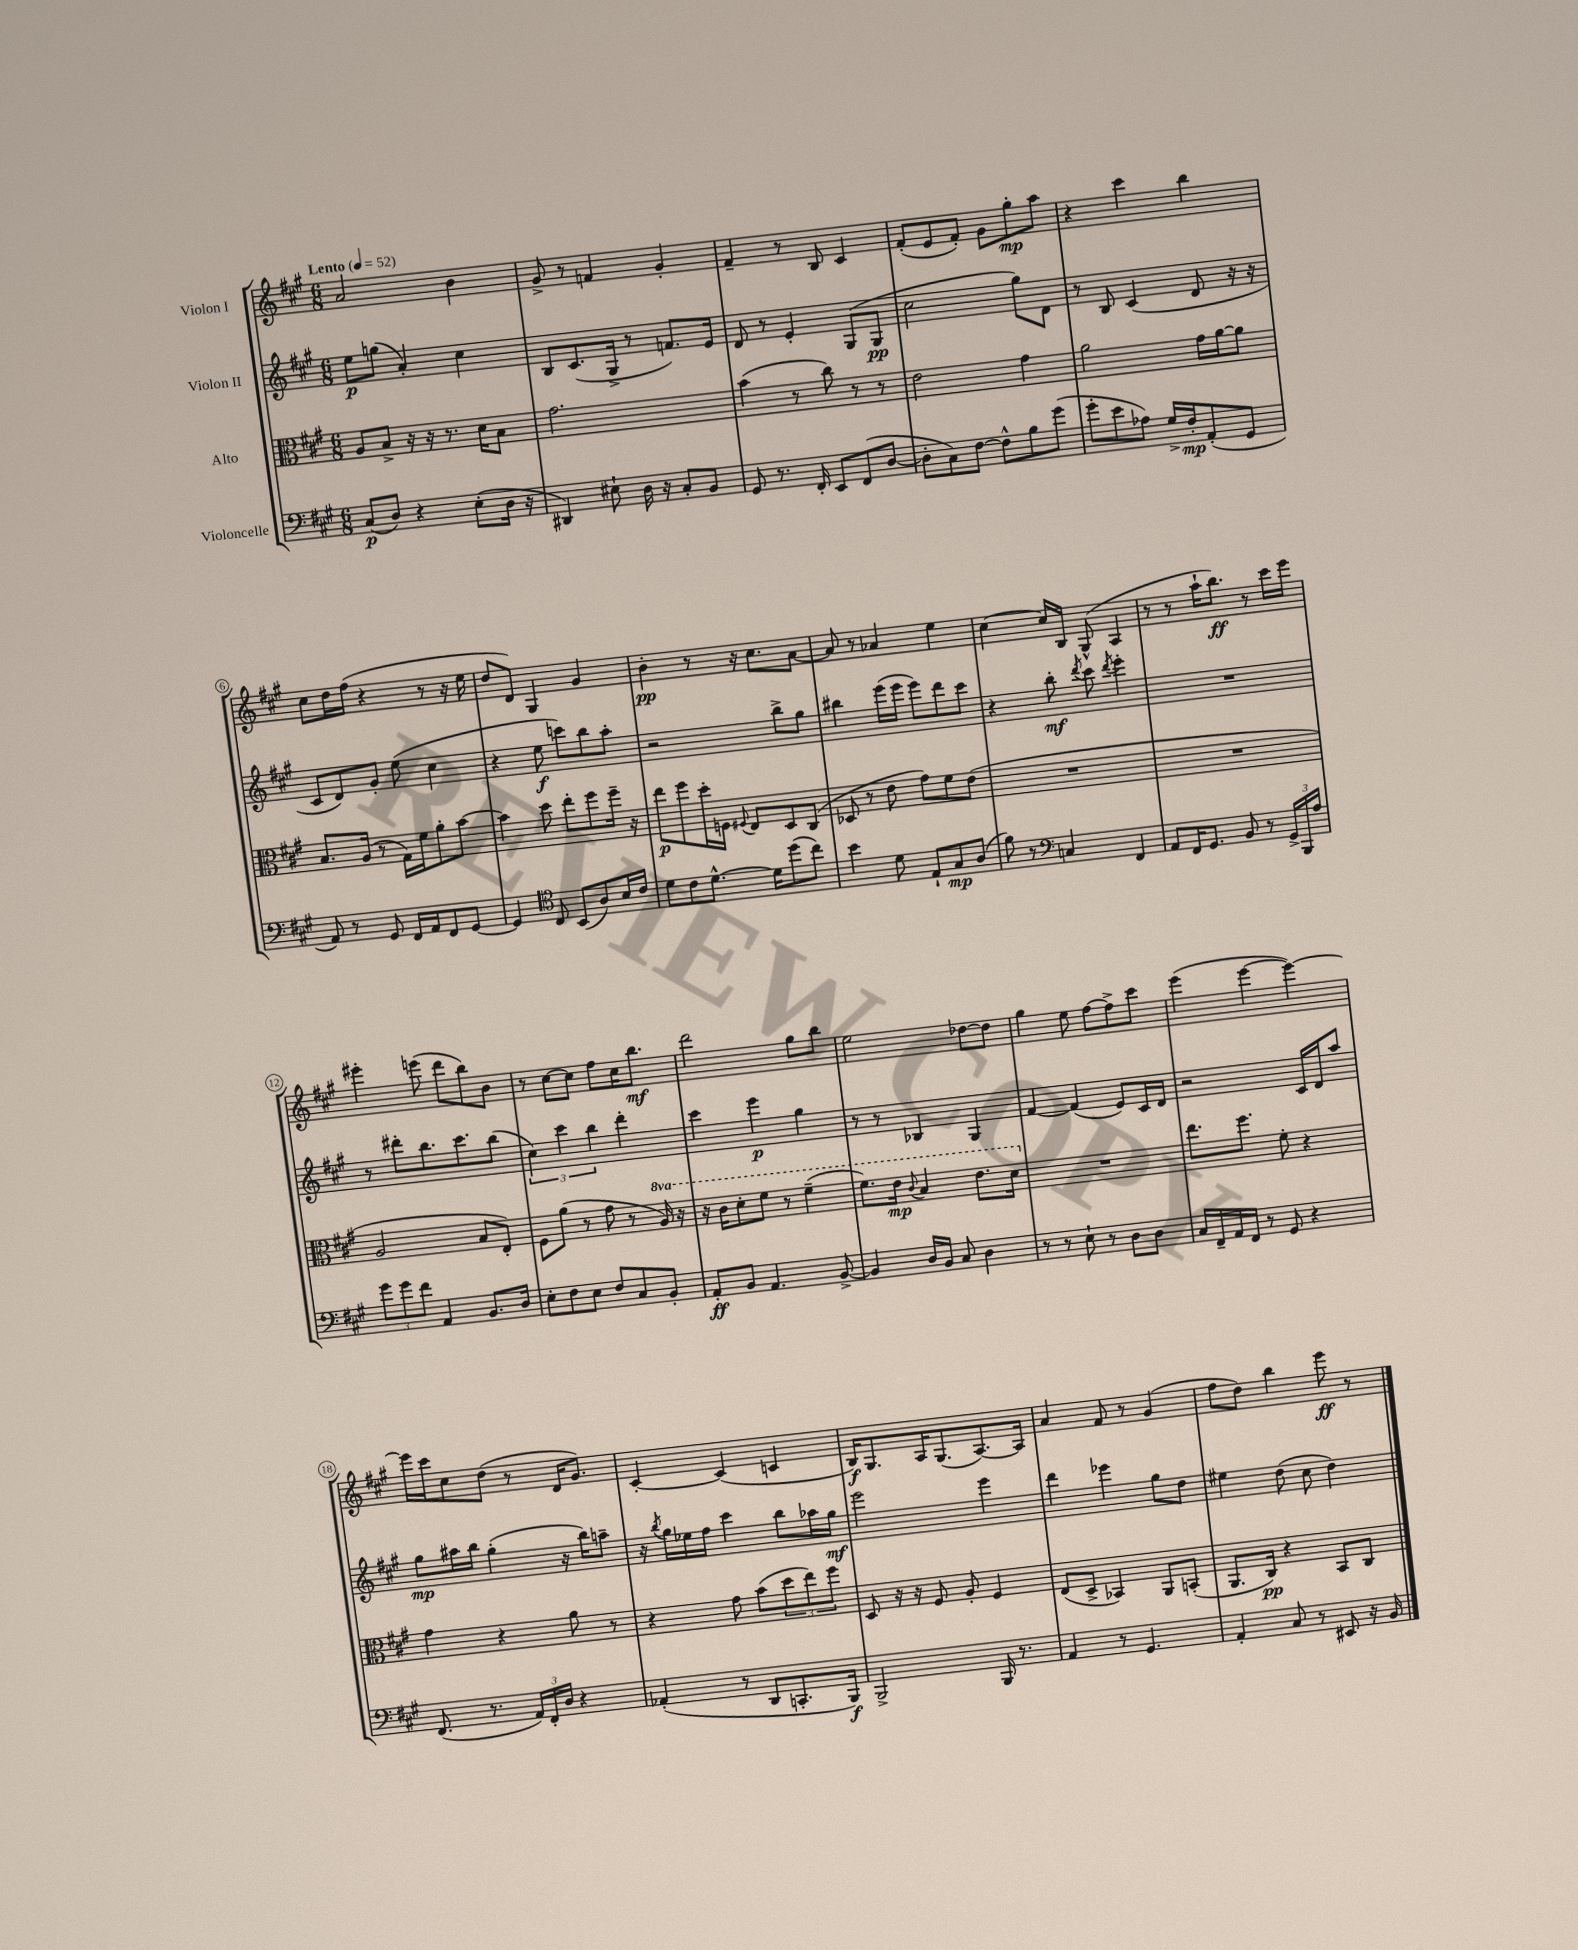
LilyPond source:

<<
\new StaffGroup <<
\new Staff = "s0" \with { instrumentName = "Violon I" } {
    \clef treble \key a \major \numericTimeSignature \time 6/8 \tempo "Lento" 4 = 52
    a'2 b'4 |
    gis'8-> r8 f'4 gis'4-. |
    fis'4-- r8 b8 cis'4 |
    fis'8-.( e'8 fis'8-.) gis'8 gis''8-.\mp a''8 |
    r4 cis'''4 b''4 |
    cis''8 d''16 fis''16( r4 r8 r16 e''16 |
    d''8 d'8) gis4 gis'4 |
    b'4-.\pp r8 r16 cis''8. a'8~ |
    a'8 r8 aes'4 e''4 |
    cis''4~ cis''16 b16 gis8-^( a4 |
    r8 r8 a''16-! b''8.\ff) r8 cis'''16 e'''16 |
    eis'''4-. e'''8( d'''8 b''8) b'8 |
    r8 cis''8~ cis''8 fis''8 cis''16 b''8.\mf |
    d'''2 gis''8 b''8 |
    e''2 des''8~ des''8 |
    gis''4 e''8 fis''8~ fis''8-> cis'''8 |
    e'''4( e'''4~ e'''4~) |
    e'''16 cis'''16 cis''8 d''8( r8 d'16 gis'8.) |
    cis'4~-. cis'4( c'4 |
    b16\f) gis8. a16 gis8.( a8.~) a16 |
    a'4 fis'8 r8 gis'4( |
    fis''8 d''8) b''4 e'''8\ff r8 \bar "|." |
}
\new Staff = "s1" \with { instrumentName = "Violon II" } {
    \clef treble \key a \major \numericTimeSignature \time 6/8
    e''8\p g''8( a'4-.) cis''4 |
    b8 cis'8.( gis16-> r8 f'8.) e'16 |
    d'8 r8 e'4-. gis8( gis8\pp |
    cis''2 gis''8) d'8 |
    r8 b8 cis'4( d'8 r16 r16 |
    cis'8 d'8) gis'8-. e''8( cis''4 |
    r4 e''8\f c'''8) b''8 a''8-. |
    r2 b''8-> gis''8 |
    bis''4 e'''16( e'''16 e'''8) d'''8 cis'''8 |
    r4 b''8-.\mf \acciaccatura { d'''8 } cis'''8 \acciaccatura { d'''8 } e'''4-. |
    R2. |
    r8 dis'''8-. b''8. cis'''8. b''8( |
    \tuplet 3/2 { cis''4) cis'''4 b''4 } d'''4-. |
    cis'''4 e'''4\p gis''4 |
    r8 r8 bes4 gis4 |
    fis'4~ fis'4( e'8) cis'16 d'16 |
    r2 cis'16 d'16 a''8 |
    gis''8\mp ais''16 b''16 gis''4-.( r16 b''16) a''8-- |
    r16 \acciaccatura { b''8 } gis''16 ees''16 fis''16 cis'''4 b''8 aes''16 gis''16\mf |
    e'''2 e'''4 |
    d'''4 ees'''4 gis''8 d''8 |
    eis''4 d''8( cis''8 d''4) \bar "|." |
}
\new Staff = "s2" \with { instrumentName = "Alto" } {
    \clef alto \key a \major \numericTimeSignature \time 6/8 \set Staff.ottavationMarkups = #ottavation-simple-ordinals
    a8 b8-> r16 r16 r8. d'16 b8 |
    gis'2. |
    b'4( r8 cis''8) r8 r8 |
    e'2 gis'4 |
    a'2 gis'16 a'16~ a'8 |
    b8. a16( r8 gis16) fis'16 a'8-. b'8~ |
    b'4 d''8 e''8-. fis''8 fis''16-- r16 |
    e''8\p fis''8 d''16-. f16 \appoggiatura { fis8 } e8 d8 cis8( |
    des8 r8 e'8 gis'8) fis'8 e'8( |
    R2. |
    R2. |
    a2 b8 e8-.) |
    fis8 a'8( r8 gis'8 r8 \ottava #1 a'16) r16 |
    r16 cis''16 d''8-. fis''8 r8 fis''4--( |
    fis''8.) e''16\mp \appoggiatura { cis''8 } b'4 e''8. d''16 \ottava #0 |
    R2. |
    e''8. fis''8. fis'8-. r4 |
    gis'4 r4 a'8 r8 |
    r4 gis'8 b'8( \tuplet 3/2 { d''8 e''8) fis''8 } |
    d8 r16 r16 fis8 a8-. fis4 |
    e8( d8-> bes,4) a,8 b,8-.( |
    a,8. cis16\pp) r4 b,8 cis8 \bar "|." |
}
\new Staff = "s3" \with { instrumentName = "Violoncelle" } {
    \clef bass \key a \major \numericTimeSignature \time 6/8
    cis8\p( d8) r4 e8-.( d16 r16 |
    dis,4) eis8-! d16 r16 cis8-. b,8 |
    gis,8 r8. fis,16-. e,8 fis,8( d8~ |
    d8-. cis8) fis8~ fis8-^ b8 gis'8( |
    gis'8-. e'8 aes8) gis16-> fis16-.\mp a,8-.( gis,8 |
    a,8) r8 gis,8 fis,16 a,16 fis,8 gis,8~ |
    gis,4 \clef tenor cis8 b,8( a8) b16 cis'16 |
    d'8 cis'8 d'8.~-^ d'16 d''8( cis''8) |
    b'4 d'8 e8-! gis8\mp a8( |
    fis'8) r8 \clef bass c4 fis,4 |
    a,8 fis,16 gis,8. b,8 r8 \tuplet 3/2 { gis,16-> b,,16 a16 } |
    \tuplet 3/2 { gis'8 gis'8 fis'8 } a,4 b,8. d16 |
    e8-. fis8 e8 fis8 cis8 b,8-. |
    a,8-.\ff b,8 a,4. b,8~-> |
    b,4 d16 b,16 cis8 d4 |
    r8 r8 e8-! r8 d8 d8 |
    cis16 fis,16-- a,16 fis,16 r8 gis,8 r4 |
    fis,8.( r8. \tuplet 3/2 { a,16) fis,16-. d16 } r4 |
    aes,4-.( r8 d,8 c,8.-. b,,16\f) |
    b,,2-> b,,16 r8. |
    a,4 r8 gis,4. |
    a,4-. cis8 r8 eis,8 r16 b,16 \bar "|." |
}
>>
>>
\layout { \context { \Score \override BarNumber.stencil = #(make-stencil-circler 0.1 0.3 ly:text-interface::print) } }
